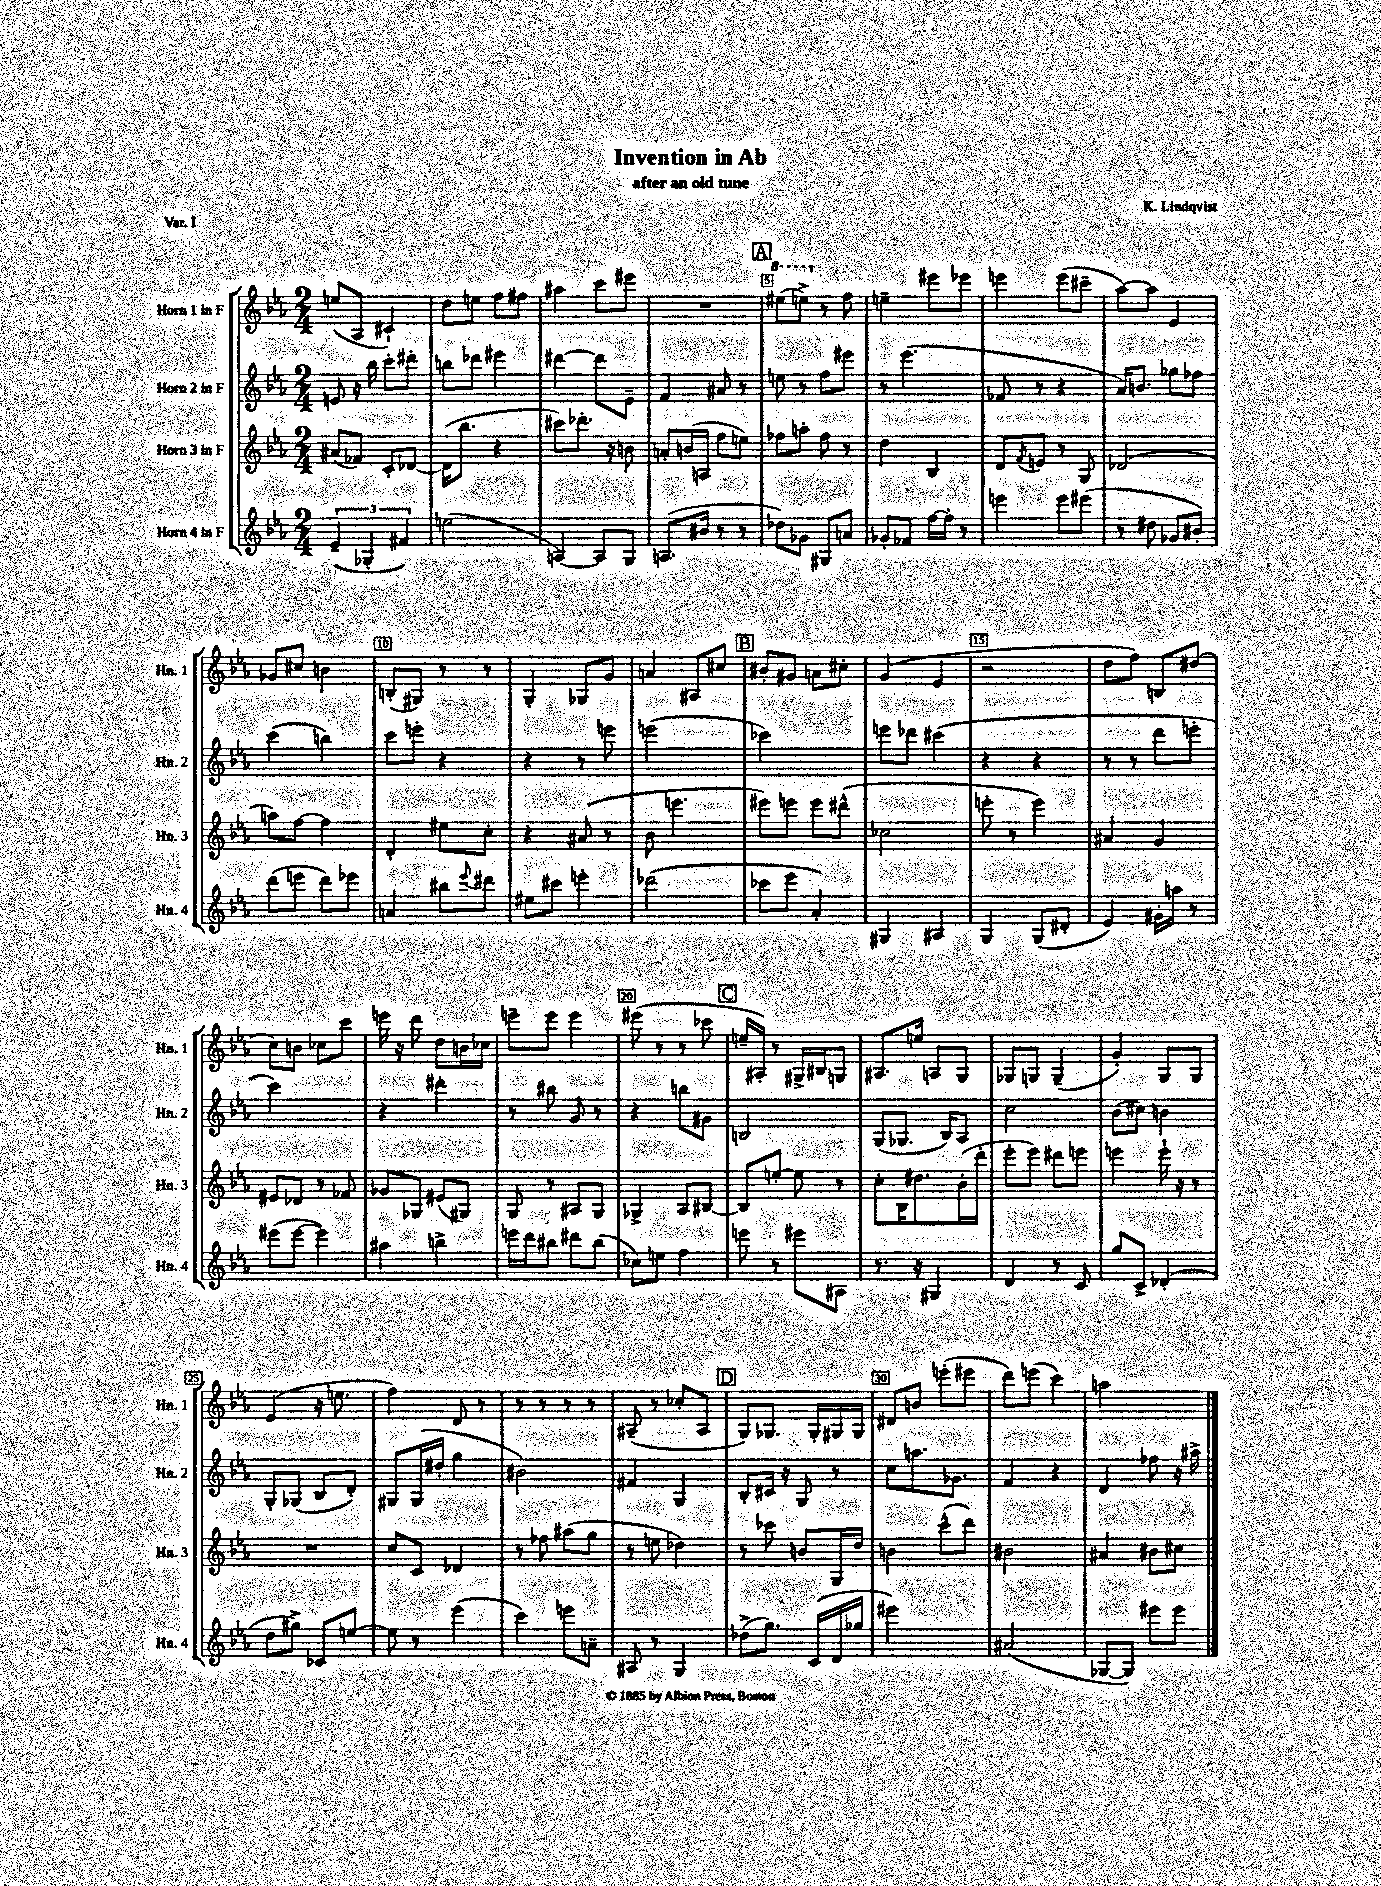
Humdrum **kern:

**kern	**kern	**kern	**kern
*staff4	*staff3	*staff2	*staff1
*clefG2	*clefG2	*clefG2	*clefG2
*k[b-e-a-]	*k[b-e-a-]	*k[b-e-a-]	*k[b-e-a-]
*M2/4	*M2/4	*M2/4	*M2/4
(6e-~	(8a#	8e	(8ee
.	8f-)	16r	8A-
6G-'	.	.	.
.	.	16bb-	.
.	8c'	8ccc'	4c#`)
6f#)	.	.	.
.	[8d-	8ddd#'	.
=	=	=	=
(2ee	(16d-]	8bb	8dd
.	8.bb-	.	.
.	.	8ddd-	8ee
.	4r	4eee#	8ff
.	.	.	8ff#
=	=	=	=
[4A)	8ccc#)	[4ddd#	4aa#
.	8.ddd-'	.	.
8A]	.	8ddd#]	8ccc
.	16r	.	.
8G	8b	8e-~	8eee#
=	=	=	=
(8.A	8a'	4f	2r
.	(16b	.	.
16b#	16A	.	.
8r	8ff	8a#	.
8r	8ee)	8r	.
=	=	=	=
8dd-)	8ff-	8ee	(8eee#
8g-	8aa'	8r	8eee^)
8G#	8ff-	8ff	8r
8a	8r	8eee#	8ff
=	=	=	=
8g-'	4dd	8r	4ee~
8f-	.	(4.eee-	.
[16ff	4B-	.	8eee#
16ff']	.	.	.
8r	.	.	8eee-
=	=	=	=
4eee	8d	8f-	4eee
.	8qf	.	.
.	8e	8r	.
8eee	8r	4r	(8eee
(8eee#	8G	.	8ccc#~
=	=	=	=
8r	(2d-	16a-)	[8aa-)
.	.	8.b	.
8dd#	.	.	8aa-]
8g-	.	8gg-	4e-
8b#')	.	8ff-	.
=	=	=	=
(8ddd	8aa)	(4ccc	8g-
8eee	[8ff	.	8cc#
8ddd)	4ff]	4bb)	4b
8eee-	.	.	.
=	=	=	=
4a	4d'	8ccc	(8B'
.	.	8eee'	8G#)
8bb#	8ee#	4r	8r
8qqeee-	.	.	.
8ddd#	8cc'	.	8r
=	=	=	=
8ee#	4r	4r	4G'
8ccc#	.	.	.
4eee'	(8a#	8r	8G-
.	8r	8eee	8g
=	=	=	=
(2ddd-	8b-	(2eee	4a
.	4.eee	.	.
.	.	.	8A#
.	.	.	8cc#
=	=	=	=
8ccc-	8eee#)	2ccc-)	8b#'
8eee-	8eee	.	8g#
4a-')	8eee	.	8a
.	(8ddd#^^	.	8cc#'
=	=	=	=
4G#	2cc-	8eee	(4g
.	.	8ddd-	.
4A#	.	(4ccc#	4e-
=	=	=	=
4G	8eee'	4r	2r
.	8r	.	.
(8G	4eee)	4r	.
8d#'	.	.	.
=	=	=	=
4e-)	4a#	8r	8dd
.	.	8r	8ff)
16g#'	4g	8ddd	8B
16aa	.	.	.
8r	.	8eee'	(8dd#
=	=	=	=
(8eee#	8e#	2ccc)	8cc)
[8eee#	8d-	.	8b
4eee#])	8r	.	8cc-
.	8f-	.	8ccc
=	=	=	=
4aa#	8g-	4r	16eee
.	.	.	16r
.	8G-	.	8ddd
4bb^	(8e#	4ddd#'	8dd
.	8G#)	.	16b
.	.	.	16cc-
=	=	=	=
16eee	8G	8r	8eee~
16ddd	.	.	.
8bb#	8r	8bb#	8eee
8ddd#	8A#	8g	4eee
(8bb#	8G	8r	.
=	=	=	=
8cc-)	4G-^	4r	(8eee#
8ee	.	.	8r
4ff	8A-	8bb	8r
.	[8B#	8g#	8ccc-
=	=	=	=
8eee	8B#]	2B	16ee~
.	.	.	16A#')
8r	[8ee'	.	8r
8eee#	8ee]	.	16G#^
.	.	.	16B#
8A#	8r	.	8G
=	=	=	=
8.r	8cc'	(8G	8.A#
.	16B-	8.G-	.
16r	8.dd#	.	16ee
4G#	.	.	8A
.	.	16B-)	.
.	(16b-'	8A-	8G
.	16ddd'	.	.
=	=	=	=
4d	8eee-'	2cc	8G-
.	8eee-)	.	8G
8r	8ddd#	.	(4G~
8c	8eee	.	.
=	=	=	=
8gg	4eee	(8b-	4g')
8c^	.	8cc#)	.
(4d-'	16eee`	4b	8G
.	16r	.	.
.	8r	.	8G
=	=	=	=
8dd	2r	8G'	(4e-
8gg#^)	.	(8G-	.
8c-	.	8B-	16r
.	.	.	8.ee
[8ee	.	8d')	.
=	=	=	=
8ee]	8cc	8G#	4ff)
8r	8c	(16G#	.
.	.	16dd#'	.
(4eee-	4d-	4gg	8d
.	.	.	8r
=	=	=	=
4ccc)	8r	2b#)	8r
.	8ff-	.	8r
8eee	(8aa#	.	8r
8a~	8gg	.	8r
=	=	=	=
8A#	8r	4f#	(8A#~
8r	8ee	.	8r
4G	4dd-)	4G	8cc-'
.	.	.	8A#
=	=	=	=
(8dd-^	8r	8B-'	8G)
8.gg)	8ccc-	16c#	8.G-
.	.	16r	.
.	8b	8G	.
(16c	.	.	16G-'
16d	16G	8r	16G#
16gg-	16dd	.	16G#
=	=	=	=
2eee#)	4b	8cc	8d#
.	.	8.aa	8b
.	(8ccc^^	.	(8eee'
.	.	8.g-	.
.	8ddd)	.	8eee#
=	=	=	=
(2a#	2b#	4f	8ddd)
.	.	.	(8eee
.	.	4r	4ccc)
=	=	=	=
[8G-	4a#	4d	2aa
8G-])	.	.	.
8eee#	8b#	8ff-	.
8eee#	8cc#	16r	.
.	.	16aa#^	.
==	==	==	==
*-	*-	*-	*-
